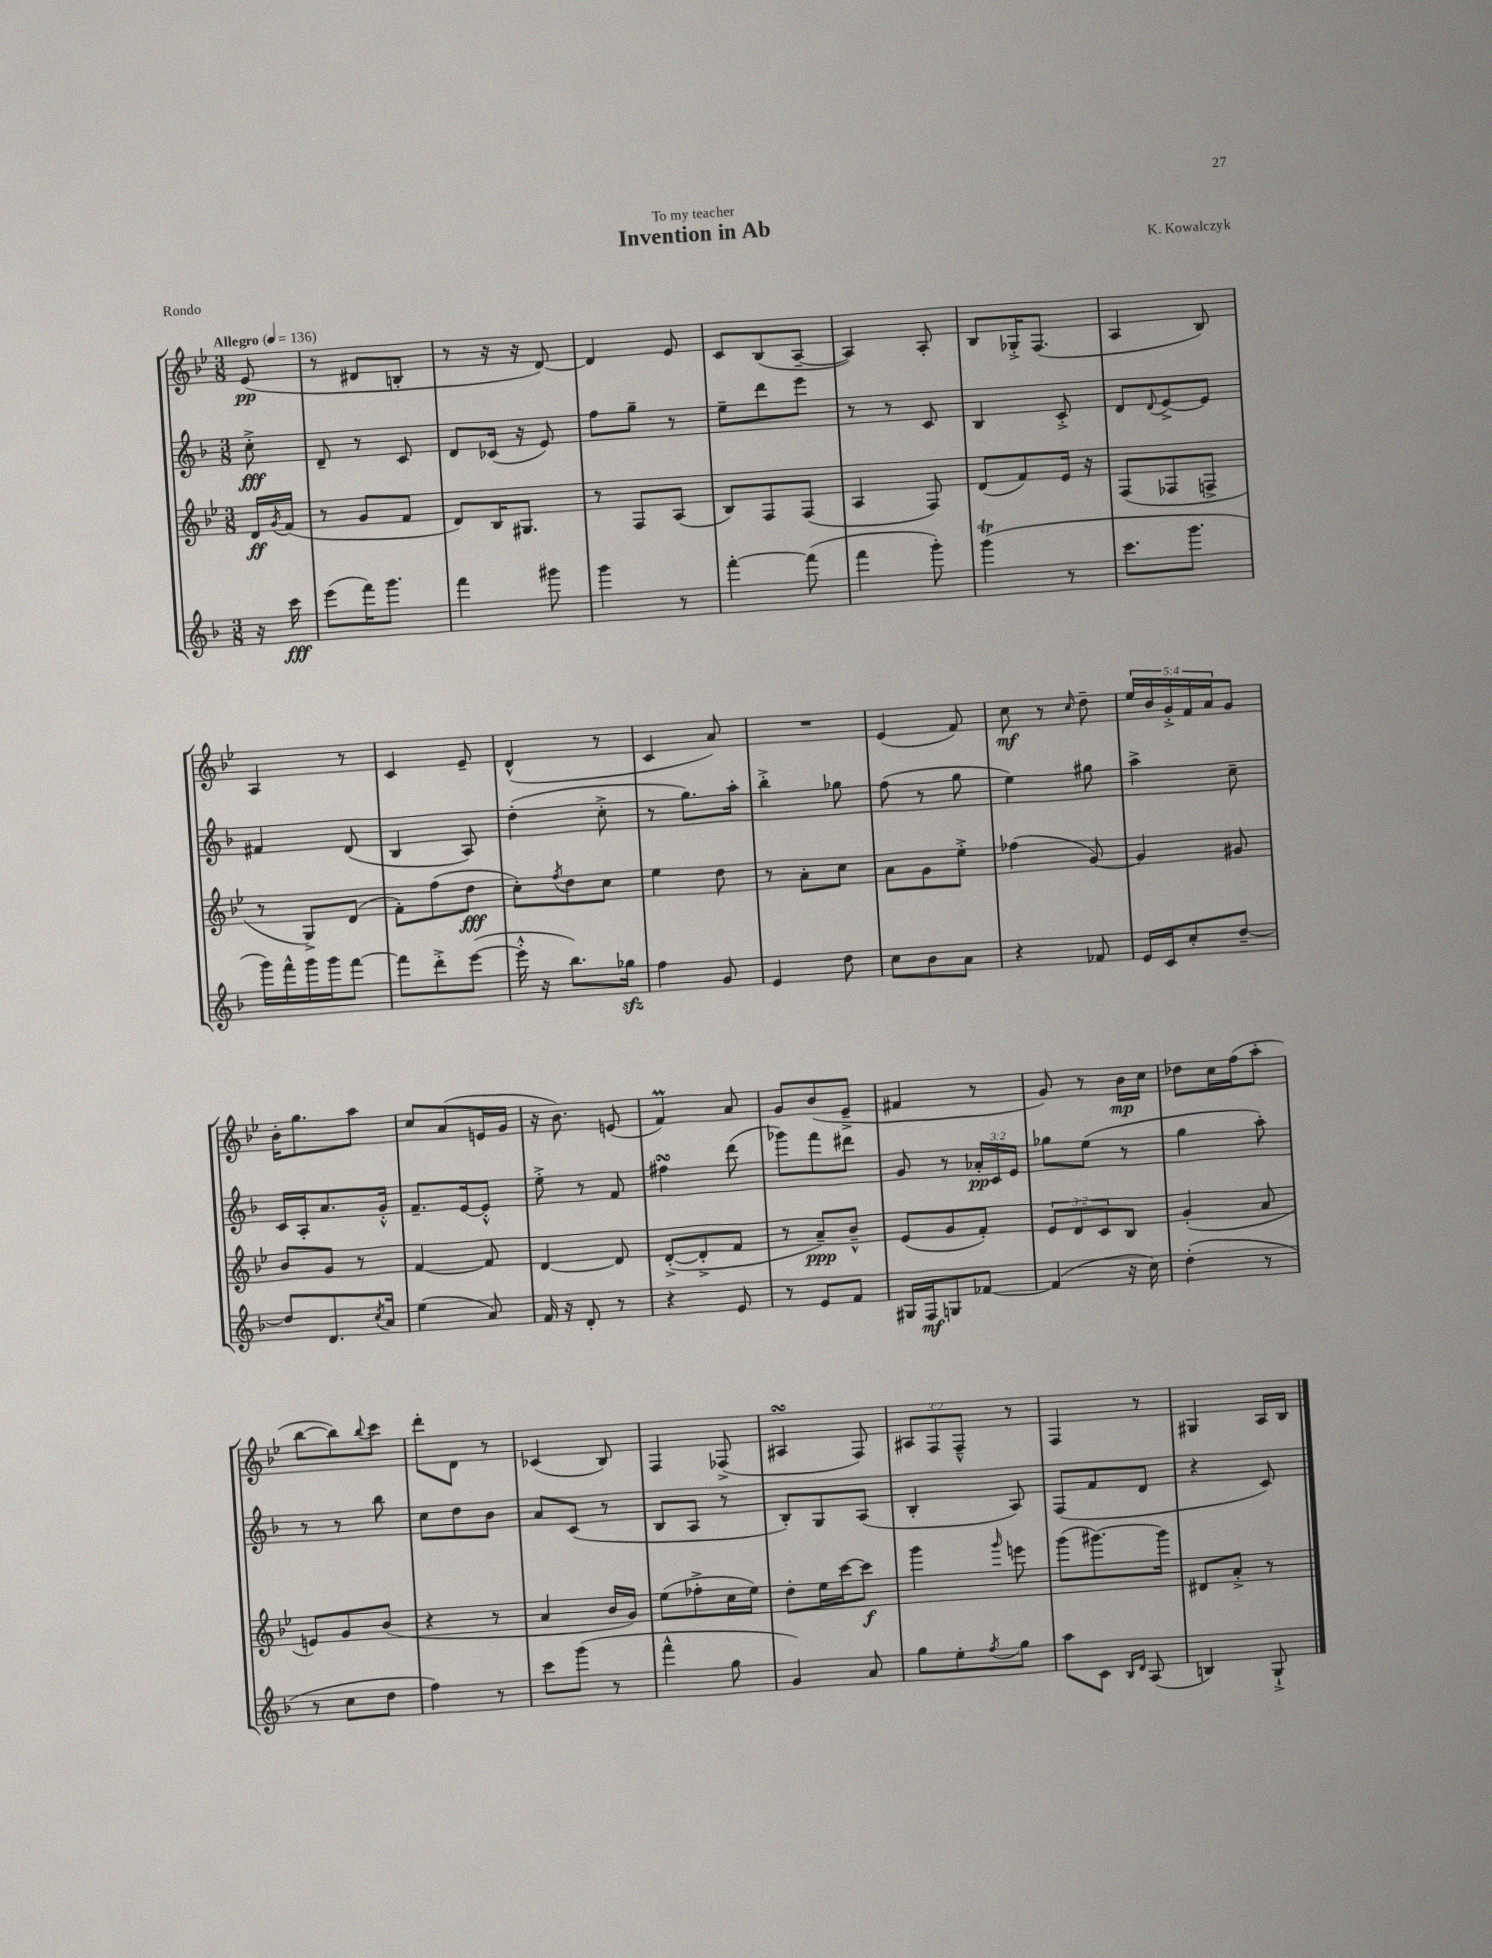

**kern	**dynam	**kern	**dynam	**kern	**dynam	**kern	**dynam
*part4	*part4	*part3	*part3	*part2	*part2	*part1	*part1
*staff4	*staff4	*staff3	*staff3	*staff2	*staff2	*staff1	*staff1
*clefG2	*	*clefG2	*	*clefG2	*	*clefG2	*
*k[b-]	*	*k[b-e-]	*	*k[b-]	*	*k[b-e-]	*
*M3/8	*	*M3/8	*	*M3/8	*	*M3/8	*
*MM136	*	*MM136	*	*MM136	*	*MM136	*
=	=	=	=	=	=	=	=
!	!	!	!	!	!	!LO:TX:a:B:t=Allegro	!
16r	.	16d/LL	ff	8cc'^\	fff	(8e-/	pp
.	.	8qg/	.	.	.	.	.
16ccc\	fff	(16f/JJ	.	.	.	.	.
=1	=1	=1	=1	=1	=1	=1	=1
(8eee\L	.	8r	.	8d~/	.	8r	.
16fff\K)	.	8g/L	.	8r	.	8d#X/L	.
8.ggg\J	.	.	.	.	.	.	.
.	.	8f/J	.	8c/	.	8Bn'/J	.
=2	=2	=2	=2	=2	=2	=2	=2
4fff\	.	8d/L)	.	8d/L	.	8r	.
.	.	16B-/K	.	(16c-X/Jk	.	16r	.
.	.	8.G#X/J	.	16r	.	16r	.
8ggg#X\	.	.	.	8e/)	.	[8d/)	.
=3	=3	=3	=3	=3	=3	=3	=3
4ggg\	.	8r	.	8ff\L	.	4d/]	.
.	.	8F/L	.	8gg~\J	.	.	.
8r	.	(8A/J	.	8r	.	8e-/	.
=4	=4	=4	=4	=4	=4	=4	=4
[4fff'\	.	8B-/L)	.	8ee~\L	.	8c/L	.
.	.	8F/	.	8ddd\	.	(8B-/	.
(8fff\]	.	(8F/J	.	8eee\J	.	[8A~/J	.
=5	=5	=5	=5	=5	=5	=5	=5
4fff\	.	4A/	.	8r	.	4A/])	.
.	.	.	.	8r	.	.	.
8ggg'\)	.	8F/)	.	8c/	.	8A'/	.
=6	=6	=6	=6	=6	=6	=6	=6
(4gggT\	.	(8d/L	.	4B-/	.	8B-/L	.
.	.	8f/)	.	.	.	16G-X'^/K	.
.	.	.	.	.	.	(8.F/J	.
8r	.	16e-/Jk	.	8c'^/	.	.	.
.	.	16r	.	.	.	.	.
=7	=7	=7	=7	=7	=7	=7	=7
8.ccc\L	.	(8F/L	.	8d/L	.	4A/	.
.	.	.	.	8qqd/	.	.	.
.	.	8F-X/	.	[8e^/	.	.	.
8.ggg\J	.	.	.	.	.	.	.
.	.	8Fn^/J	.	8e/J]	.	8B-/)	.
!!LO:LB:g=z
=8	=8	=8	=8	=8	=8	=8	=8
16ggg\LL)	.	8r	.	4f#X/	.	4A/	.
16fff^^\	.	.	.	.	.	.	.
16ggg\	.	8G^/L)	.	.	.	.	.
16ggg\J	.	.	.	.	.	.	.
[8fff\J	.	(8d/J	.	(8d/	.	8r	.
=9	=9	=9	=9	=9	=9	=9	=9
8fff\L]	.	8f'\L)	.	4B-/	.	4c/	.
8ddd'^\	.	(8ff\	.	.	.	.	.
([8eee\J	.	8dd\J	fff	8A/)	.	8e-~/	.
=10	=10	=10	=10	=10	=10	=10	=10
16eee'^^\]	.	8cc'\L)	.	(4dd'\	.	(4d^^/	.
16r	.	.	.	.	.	.	.
.	.	8qff/	.	.	.	.	.
8.bb-\L)	.	8dd\	.	.	.	.	.
.	.	8cc\J	.	8cc'^\	.	8r	.
16gg-Xzz\Jk	.	.	.	.	.	.	.
=11	=11	=11	=11	=11	=11	=11	=11
4ff\	.	4ee-\	.	8r	.	4c/	.
.	.	.	.	8.gg\L)	.	.	.
8g/	.	8dd\	.	.	.	8a/)	.
.	.	.	.	16aa'\Jk	.	.	.
=12	=12	=12	=12	=12	=12	=12	=12
4e/	.	8r	.	4bb-'^\	.	4.r	.
.	.	8a'\L	.	.	.	.	.
8dd\	.	8cc\J	.	8gg-X\	.	.	.
=13	=13	=13	=13	=13	=13	=13	=13
8cc\L	.	8a\L	.	(8ff\	.	(4e-/	.
8b-\	.	8g\	.	8r	.	.	.
8a\J	.	8ee-'^\J	.	8gg\	.	8f/)	.
=14	=14	=14	=14	=14	=14	=14	=14
4r	.	(4ff-X\	.	4ee\)	.	8cc\	mf
.	.	.	.	.	.	8r	.
.	.	.	.	.	.	16qqcc/	.
8f-X/	.	[8g/)	.	8gg#X\	.	8dd~\	.
=15	=15	=15	=15	=15	=15	=15	=15
16e/LL	.	4g/]	.	4aa^\	.	20ee-/LL	.
.	.	.	.	.	.	20b-/	.
16c/J	.	.	.	.	.	.	.
.	.	.	.	.	.	20g'^/	.
8cc'/	.	.	.	.	.	.	.
.	.	.	.	.	.	20f/	.
.	.	.	.	.	.	20a/J	.
[8dd~/J	.	8g#X/	.	8cc~\	.	8g/J	.
!!LO:LB:g=z
=16	=16	=16	=16	=16	=16	=16	=16
8dd/L]	.	8b-/L	.	16c/LL	.	16b-'\KL	.
.	.	.	.	16A'/J	.	8.gg\	.
8.d/	.	8g/J	.	8.a/	.	.	.
.	.	8r	.	.	.	8aa\J	.
8qcc/	.	.	.	.	.	.	.
16a/Jk	.	.	.	16g'^^/Jk	.	.	.
=17	=17	=17	=17	=17	=17	=17	=17
(4ee\	.	[4f/	.	8.f~/L	.	8cc/L	.
.	.	.	.	.	.	(8a/	.
.	.	.	.	[16e/k	.	.	.
8a/)	.	8f/]	.	8e'^^/J]	.	16en/L	.
.	.	.	.	.	.	16g/JJ	.
=18	=18	=18	=18	=18	=18	=18	=18
16f/	.	[4d/	.	8ee'^\	.	16r	.
16r	.	.	.	.	.	8.b-\)	.
8d'/	.	.	.	8r	.	.	.
8r	.	8d/]	.	8f/	.	(8en/	.
=19	=19	=19	=19	=19	=19	=19	=19
4r	.	([8d'^/L	.	4ff#XsSsS\	.	4fM/)	.
.	.	8d'^/]	.	.	.	.	.
8e/	.	8f/J	.	(8ddd\	.	8a/	.
=20	=20	=20	=20	=20	=20	=20	=20
8r	.	8r	.	8ggg-X\L)	.	8g/L	.
8e/L	.	8a~/L)	ppp	8fff\	.	(8b-/	.
8f/J	.	8b-~^^/J	.	8ddd#X\J	.	8e-~^/J	.
=21	=21	=21	=21	=21	=21	=21	=21
16G#X/LL	.	(8e-/L	.	8g/	.	4f#X/	.
16F/J	mf	.	.	.	.	.	.
8Gn/	.	8g/	.	8r	.	.	.
[8f-X/J	.	8f'/J)	.	24a-X'/LL	pp	8r	.
.	.	.	.	24c/	.	.	.
.	.	.	.	24e/JJ	.	.	.
=22	=22	=22	=22	=22	=22	=22	=22
(4f-/]	.	12e-/L	.	8gg-X\L	.	8g/)	.
.	.	12d/	.	.	.	.	.
.	.	.	.	(8ee\J	.	8r	.
.	.	12c/	.	.	.	.	.
16r	.	8B-/J	.	8r	.	16b-\LL	mp
16cc\)	.	.	.	.	.	16cc\JJ	.
=23	=23	=23	=23	=23	=23	=23	=23
(4dd'\	.	(4g'/	.	4gg\	.	8dd-X\L	.
.	.	.	.	.	.	16cc\L	.
.	.	.	.	.	.	(16ff\J	.
8r	.	8a/	.	8aa'\)	.	8aa'\J	.
!!LO:LB:g=z
=24	=24	=24	=24	=24	=24	=24	=24
8r	.	8en/L)	.	8r	.	[8bb-\L	.
8cc\L	.	8g/	.	8r	.	8bb-\])	.
.	.	.	.	.	.	8qqbb-/	.
8dd\J	.	(8b-/J	.	8bb-\	.	8ccc\J	.
=25	=25	=25	=25	=25	=25	=25	=25
4ff\)	.	4r	.	8cc\L	.	8ddd'\L	.
.	.	.	.	8dd\	.	8d\J	.
8r	.	8r	.	8b-\J	.	8r	.
=26	=26	=26	=26	=26	=26	=26	=26
8ccc\L	.	4a/	.	8a/L	.	(4c-X/	.
(8ggg\J	.	.	.	(8c/J	.	.	.
8r	.	16b-/LL	.	8r	.	8B-/)	.
.	.	16g/JJ)	.	.	.	.	.
=27	=27	=27	=27	=27	=27	=27	=27
4fff^^\	.	(8ee-\L	.	8B-/L	.	4F/	.
.	.	8ff-X'^\	.	8A/J	.	.	.
8gg\	.	16cc\L	.	8r	.	(8F-X^/	.
.	.	16ee-\JJ)	.	.	.	.	.
=28	=28	=28	=28	=28	=28	=28	=28
4g/)	.	8dd'\L	.	8B-'/L)	.	4A#XsSsS/	.
.	.	16ee-\L	.	8G/	.	.	.
.	.	[16ccc\J	.	.	.	.	.
8a/	.	8ccc\J]	f	(8A/J	.	8F/)	.
=29	=29	=29	=29	=29	=29	=29	=29
8gg\L	.	4ggg\	.	4B-'/	.	12A#X/L	.
.	.	.	.	.	.	12F/	.
8ee'\	.	.	.	.	.	.	.
.	.	.	.	.	.	12F~^^/J	.
8qff/	.	16qqggg/	.	.	.	.	.
8gg\J	.	8eeen\	.	8A/)	.	8r	.
=30	=30	=30	=30	=30	=30	=30	=30
8aa\L	.	(8ggg\L	.	(8F/L	.	4F/	.
8c\J	.	[8.ggg#X\)	.	8f/	.	.	.
16qqB-/LL	.	.	.	.	.	.	.
16qqd/JJ	.	.	.	.	.	.	.
(8A/	.	.	.	8d/J	.	8r	.
.	.	16ggg#\Jk]	.	.	.	.	.
=31	=31	=31	=31	=31	=31	=31	=31
4Bn/)	.	8d#X/L	.	4r	.	4G#X/	.
.	.	8a'^/J	.	.	.	.	.
8G`^/	.	8r	.	8c/)	.	16A/LL	.
.	.	.	.	.	.	16B-/JJ	.
==	==	==	==	==	==	==	==
*-	*-	*-	*-	*-	*-	*-	*-
